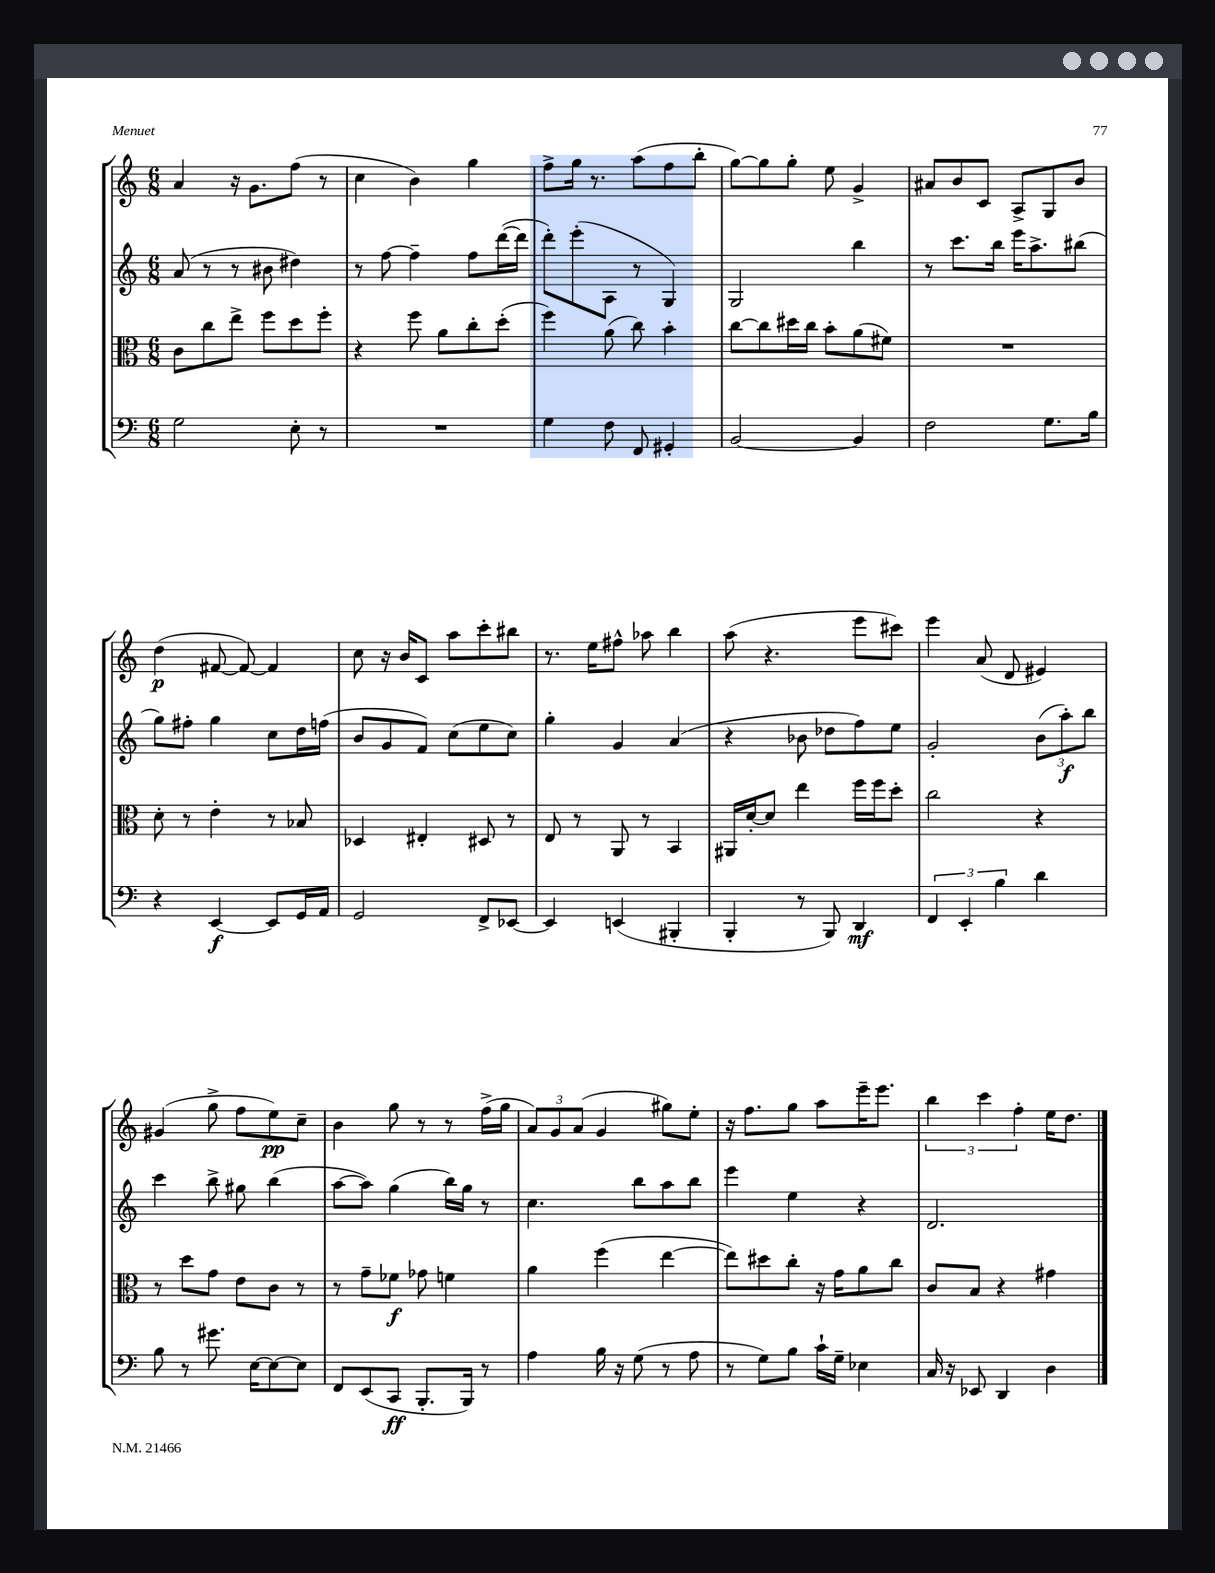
<<
\new StaffGroup <<
\new Staff = "s0" {
    \clef treble \key c \major \numericTimeSignature \time 6/8
    a'4 r16 g'8. f''8( r8 |
    c''4 b'4) g''4 |
    f''8-> g''16 r8. a''8( f''8 b''8-. |
    g''8~) g''8 g''8-. e''8 g'4-> |
    ais'8 b'8 c'8 a8-> g8 b'8 |
    d''4\p( fis'8~ fis'8~) fis'4 |
    c''8 r16 b'16 c'8 a''8 c'''8-. bis''8 |
    r8. e''16 fis''8-^ aes''8 b''4 |
    a''8( r4. e'''8 cis'''8) |
    e'''4 a'8( d'8 eis'4) |
    gis'4( g''8-> f''8 e''8\pp) c''8-- |
    b'4 g''8 r8 r8 f''16->( g''16 |
    \tuplet 3/2 { a'8) g'8 a'8( } g'4 gis''8) e''8-. |
    r16 f''8. g''8 a''8 e'''16-- e'''8. |
    \tuplet 3/2 { b''4 c'''4 f''4-. } e''16 d''8. \bar "|." |
}
\new Staff = "s1" {
    \clef treble \key c \major \numericTimeSignature \time 6/8
    a'8( r8 r8 bis'8 dis''4) |
    r8 f''8~ f''4-- f''8 d'''16~( d'''16 |
    d'''8-.) e'''8-.( a8 r8 g4) |
    g2 b''4 |
    r8 c'''8. b''16 e'''16 a''8.-> bis''8( |
    g''8) fis''8-. g''4 c''8 d''16 f''16( |
    b'8 g'8 f'8) c''8( e''8 c''8) |
    g''4-. g'4 a'4( |
    r4 bes'8 des''8 f''8) e''8 |
    g'2-. \tuplet 3/2 { b'8( a''8-.\f) b''8 } |
    c'''4 b''8-> gis''8 b''4( |
    a''8~ a''8) g''4( b''16) g''16 r8 |
    c''4. b''8 a''8 b''8 |
    e'''4 e''4 r4 |
    d'2. \bar "|." |
}
\new Staff = "s2" {
    \clef alto \key c \major \numericTimeSignature \time 6/8
    c'8 c''8 e''8-> f''8 d''8 f''8-. |
    r4 f''8 a'8 c''8-. d''8-.( |
    f''4) a'8( c''8) b'4-. |
    c''8~ c''8 dis''16 c''16 b'8-. a'8( fis'8) |
    R2. |
    d'8-. r8 e'4-. r8 bes8 |
    des4 eis4-. dis8 r8 |
    e8 r8 a,8 r8 b,4 |
    ais,16 d'16~-. d'8 e''4 f''16 f''16 d''8-. |
    c''2 r4 |
    r8 d''8 g'8 e'8 c'8 r8 |
    r8 g'8-- fes'8\f ges'8 f'4 |
    a'4 f''4( e''4~ |
    e''8) dis''8 c''8-. r16 g'16 a'8 c''8 |
    c'8 b8 r4 gis'4 \bar "|." |
}
\new Staff = "s3" {
    \clef bass \key c \major \numericTimeSignature \time 6/8
    g2 e8-. r8 |
    R2. |
    g4 f8 f,8 gis,4-. |
    b,2~ b,4 |
    f2 g8. b16 |
    r4 e,4~\f e,8 g,16 a,16 |
    g,2 f,8-> ees,8~ |
    ees,4 e,4( bis,,4-. |
    b,,4-. r8 b,,8) d,4\mf |
    \tuplet 3/2 { f,4 e,4-. b4 } d'4 |
    b8 r8 gis'8. e16~ e8~ e8 |
    f,8 e,8( c,8\ff b,,8.-. b,,16) r8 |
    a4 b16 r16 g8( r8 a8 |
    r8 g8) b8 c'16-! g16-- ees4 |
    c16 r16 ees,8 d,4 d4 \bar "|." |
}
>>
>>
\layout { \context { \Score \remove "Bar_number_engraver" } }
